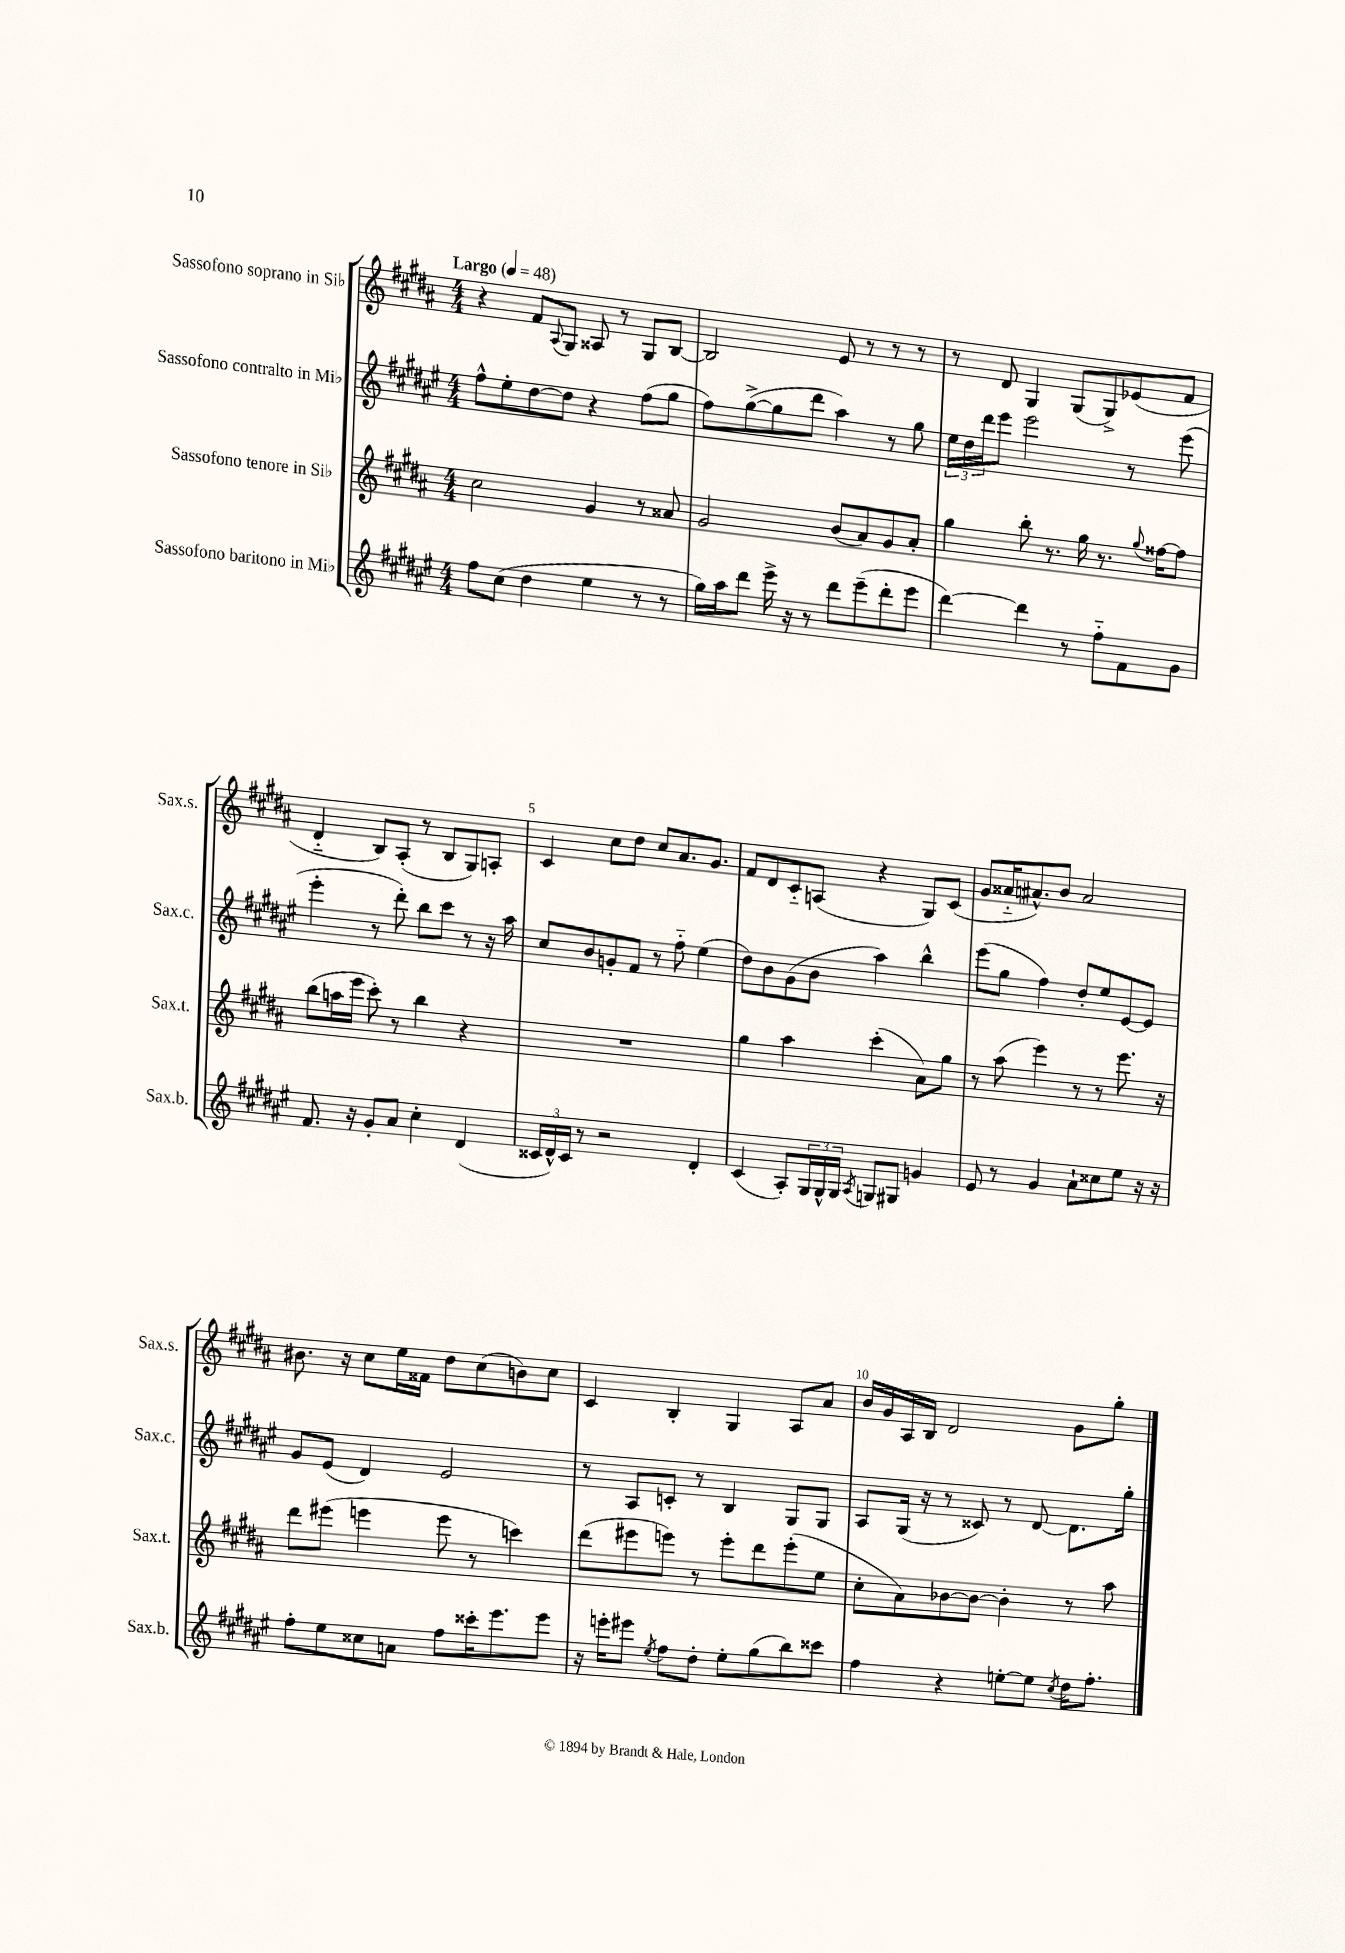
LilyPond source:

<<
\new StaffGroup <<
\new Staff = "s0" \with { instrumentName = "Sassofono soprano in Sib" shortInstrumentName = "Sax.s." } {
    \clef treble \key b \major \numericTimeSignature \time 4/4 \tempo "Largo" 4 = 48
    r4 fis'8 \appoggiatura { ais8 } gis8 aisis8 r8 gis8 b8~ |
    b2 e'8 r8 r8 r8 |
    r8 dis'8 gis4 gis8( gis8->) ees'8( fis'8 |
    dis'4-_ b8) ais8-.( r8 b8 gis8) a8-. |
    cis'4 cis''8 dis''8 cis''8 ais'8. gis'8. |
    fis'8 dis'8 cis'8-_ a8( r4 gis8) cis'8( |
    gis'8 aisis'16-_ ais'8.-^) b'8 ais'2 |
    bis'8. r16 cis''8 e''16 fisis'16 dis''8 cis''8( b'8) cis''8 |
    cis'4 b4-. gis4 ais8 ais'8 |
    b'16 gis'16 ais16 b16 dis'2 gis'8 gis''8-. \bar "|." |
}
\new Staff = "s1" \with { instrumentName = "Sassofono contralto in Mib" shortInstrumentName = "Sax.c." } {
    \clef treble \key fis \major \numericTimeSignature \time 4/4
    fis''8-^ eis''8-. dis''8~ dis''8 r4 fis''8( gis''8 |
    fis''8) gis''8~->( gis''8 dis'''8 ais''4) r8 gis''8 |
    \tuplet 3/2 { eis''16 dis''16 dis'''16 } eis'''8 eis'''2 r8 eis'''8( |
    eis'''4-. r8 dis'''8-.) b''8 cis'''8 r8 r16 ais''16 |
    cis''8 b'8 g'8-. fis'8 r8 fis''8-_ eis''4( |
    dis''8) b'8 gis'8( b'8 ais''4) b''4-^ |
    eis'''8( gis''8 fis''4) dis''8-. eis''8 eis'8~ eis'8 |
    gis'8 eis'8( dis'4) eis'2 |
    r8 ais8 c'8-. r8 b4 gis8 gis8 |
    ais8 gis16( r16 r8 cisis'8) r8 dis'8~ dis'8. gis''16-. \bar "|." |
}
\new Staff = "s2" \with { instrumentName = "Sassofono tenore in Sib" shortInstrumentName = "Sax.t." } {
    \clef treble \key b \major \numericTimeSignature \time 4/4
    cis''2 gis'4 r8 aisis'8 |
    gis'2 b'8( ais'8) gis'8 ais'8-. |
    gis''4 b''8-. r8. gis''16 r8. \appoggiatura { gis''8 } fisis''16~ fisis''8 |
    b''8( a''16 e'''16 cis'''8-.) r8 b''4 r4 |
    R1 |
    gis''4 ais''4 cis'''4-.( ais'8) gis''8 |
    r8 ais''8( e'''4) r8 r8 e'''8. r16 |
    dis'''8 eis'''8( e'''4 e'''8 r8 c'''4) |
    dis'''8( eis'''8 e'''8) r8 e'''8-. dis'''8 e'''8-.( e''8 |
    cis''8-. ais'8) bes'8~ bes'8~ bes'4-. r8 ais''8 \bar "|." |
}
\new Staff = "s3" \with { instrumentName = "Sassofono baritono in Mib" shortInstrumentName = "Sax.b." } {
    \clef treble \key fis \major \numericTimeSignature \time 4/4
    fis''8 cis''8( dis''4 eis''4 r8 r8 |
    gis''16) ais''16 dis'''8 eis'''16-> r16 r8 dis'''8 eis'''8--( dis'''8-. eis'''8 |
    dis'''4~) dis'''4 r8 fis''8-_ fis'8 gis'8 |
    fis'8. r16 gis'8-. ais'8 cis''4-. dis'4( |
    \tuplet 3/2 { cisis'16 dis'16-^) cisis'16 } r8 r2 dis'4-. |
    cis'4( ais8-.) \tuplet 3/2 { gis16 gis16-^ gis16 } \acciaccatura { ais8 } g8 gis8 g'4 |
    eis'8 r8 gis'4 ais'8-! cisis''8 eis''8 r16 r16 |
    fis''8-. eis''8 cisis''8 a'8 fis''8 cisis'''16-. eis'''8. eis'''8 |
    r16 e'''16-. eis'''8 \acciaccatura { eis''8 } fis''8 dis''8-. eis''8-. gis''8( b''8) cisis'''8 |
    fis''4 r4 e''8~-. e''8 \acciaccatura { cis''8 } dis''16 fis''8.-. \bar "|." |
}
>>
>>
\layout { \context { \Score \override BarNumber.break-visibility = ##(#f #t #t) barNumberVisibility = #(every-nth-bar-number-visible 5) } }
